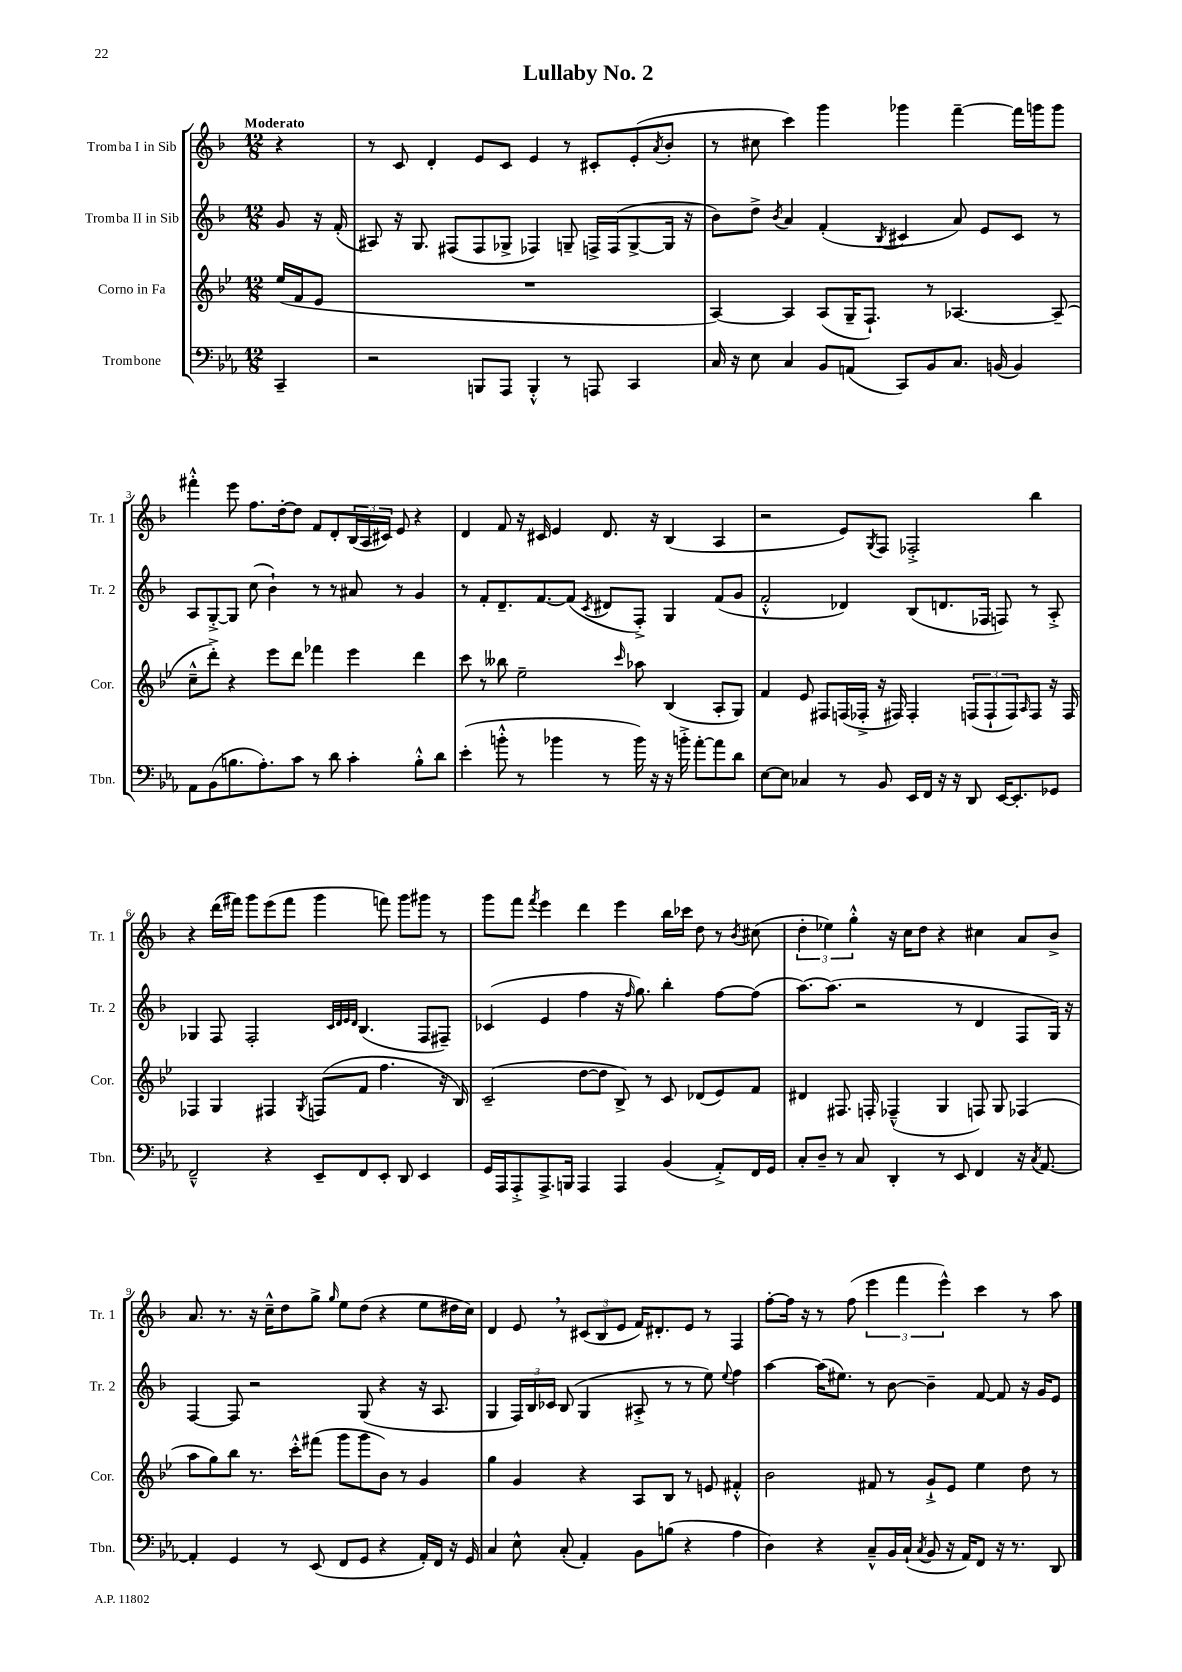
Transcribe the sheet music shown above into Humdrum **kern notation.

**kern	**kern	**kern	**kern
*staff4	*staff3	*staff2	*staff1
*clefF4	*clefG2	*clefG2	*clefG2
*k[b-e-a-]	*k[b-e-]	*k[b-]	*k[b-]
*M12/8	*M12/8	*M12/8	*M12/8
4CC~	(16ee-	8g	4r
.	16f	.	.
.	8e-	16r	.
.	.	(16f'	.
=	=	=	=
2r	1.r	8A#)	8r
.	.	16r	8c
.	.	8.G	.
.	.	.	4d'
.	.	(8F#	.
8BBB	.	8F#	8e
8AAA-	.	8G-^	8c
4BBB'^^	.	4F-)	4e
8r	.	8G~	8r
8AAA	.	16F^	8c#'
.	.	(16F	.
4CC	.	[8G^	(8e'
.	.	.	8qa
.	.	16G]	8b-'
.	.	16r	.
=	=	=	=
16C	[4A)	8b-)	8r
16r	.	.	.
8E-	.	8dd^	8cc#
.	.	8qb-	.
4C	4A]	4a	4ccc)
8BB-	(8A	(4f'	4ggg
(8AA	16G~	.	.
.	8.F`)	.	.
.	.	8qB-	.
8CC)	.	4c#	4ggg-
8BB-	8r	.	.
8.C	[4.A-	8a)	[4fff~
.	.	8e	.
(16BB	.	.	.
4BB)	.	8c#	16fff]
.	.	.	16ggg
.	(8A-~]	8r	8ggg
=	=	=	=
8AA-	8cc~^^	8A	4fff#'^^
(8BB-	8ddd'^)	[8G'^	.
8.B	4r	8G]	8eee
.	.	(8cc	8.ff
8.A-')	.	.	.
.	8eee-	4b-`)	.
.	.	.	[16dd'
8c	8ddd	.	8dd]
8r	4fff-	8r	8f
8d	.	8r	8d'
4c'	4eee-	8a#	(24B-
.	.	.	24A
.	.	.	24c#)
.	.	8r	8e
8B'^^	4ddd	4g	4r
8d	.	.	.
=	=	=	=
(4e-'	8ccc	8r	4d
.	8r	8f'	.
8b'^^	8bb--	8.d~	8f
8r	2ee-~	.	16r
.	.	[8.f	16c#
4b-	.	.	4e
.	.	(8f]	.
.	.	8qc	.
8r	.	8d#	8.d
.	16qqccc	.	.
16b-)	8aa-	8F'^)	.
16r	.	.	16r
16r	(4B-	4G	(4B-
16b'^	.	.	.
[8a-'	.	.	.
8a-]	8A'	(8f	4A
8d	8G)	8g	.
=	=	=	=
[8E-	4f	2f'^^	2r
8E-]	.	.	.
4C-	8e-	.	.
.	8F#	.	.
8r	(16F	4d-)	8e)
.	16F-'^	.	.
.	.	.	8qG
8BB-	16r	.	8F
.	16F#)	.	.
16EE-	4F#'	(8B-	2F-'^
16FF	.	.	.
16r	.	8.d	.
16r	.	.	.
8DD	(12F	.	.
.	.	16F-	.
.	12F`	.	.
[16EE-	.	8F)	.
.	12F)	.	.
8.EE-']	.	.	.
.	16qqA	.	.
.	8F	8r	4bb-
8GG-	16r	8A'^	.
.	16F	.	.
=	=	=	=
2FF~^^	4F-	4G-	4r
.	4G	8F	(16ddd
.	.	.	16fff#)
.	.	2F'	8ggg
4r	4F#	.	(8eee
.	.	.	8fff#
.	8qG	.	.
8EE-~	(8F	.	4ggg
.	.	32qqc	.
.	.	32qqd	.
.	.	32qqe	.
.	.	32qqd	.
8FF	8f	(4.B-	.
8EE-'	4.ff	.	8fff)
8DD	.	.	8ggg
4EE-	.	8F	8ggg#
.	16r	8F#~)	8r
.	16B-)	.	.
=	=	=	=
16GG	(2c~	(4c-	8ggg
16AAA-	.	.	.
8AAA-'^	.	.	8fff
.	.	.	8qfff
8.AAA-^	.	4e	4eee
16BBB	.	.	.
4AAA-	[8dd	4ff	4ddd
.	8dd]	.	.
4AAA-	8B-^)	16r	4eee
.	.	16qqff	.
.	.	8.gg)	.
.	8r	.	.
(4BB-	8c	4bb-'	16bb-
.	.	.	16ccc-
.	(8d-	.	8dd
8AA-'^)	8e-)	[8ff	8r
.	.	.	8qb-
16FF	8f	(8ff]	(8cc#
16GG	.	.	.
=	=	=	=
8C'	4d#	[8.aa)	6dd'
8D~	.	.	.
.	.	.	6ee-)
.	.	(8.aa]	.
8r	8.F#	.	.
.	.	.	6gg'^^
8C	.	2r	.
.	16F'	.	.
4DD'	(4F-~^^	.	16r
.	.	.	16cc
.	.	.	8dd
8r	4G	.	4r
8EE-	.	8r	.
4FF	8F)	4d	4cc#
.	8G	.	.
16r	(4F-	8F	8a
8qC	.	.	.
[8.AA-	.	.	.
.	.	16G)	8b-^
.	.	16r	.
=	=	=	=
4AA-']	8aa	[4F	8.a
.	8gg)	.	.
.	.	.	8.r
4GG	8bb-	8F]	.
.	8.r	2r	16r
.	.	.	16cc~^^
8r	.	.	8dd
.	16ccc'^^	.	.
(8EE-	(8fff#	.	8gg^
.	.	.	16qqgg
8FF	8ggg	.	8ee
8GG	8ggg	(8G	(8dd
4r	8b-)	4r	4r
.	8r	.	.
16AA-')	4g	16r	8ee
16FF	.	8.A	.
16r	.	.	16dd#
16GG	.	.	16cc)
=	=	=	=
4C	4gg	4G	4d
8E-^^	4g	24F)	8e
.	.	24B-	.
.	.	24c-	.
(8C'	.	(8B-	8r
4AA-')	4r	4G	(12c#
.	.	.	12B-
.	.	.	12e
8BB-	8A	8A#'^	16f)
.	.	.	8.d#'
(8B	8B-	8r	.
4r	8r	8r	8e
.	8e	8ee)	8r
.	.	8qqee	.
4A-	4f#'^^	4ff	4F
=	=	=	=
4D)	2b-	[4aa	[8ff'
.	.	.	16ff]
.	.	.	16r
4r	.	(16aa]	8r
.	.	8.ee#)	.
.	.	.	(8ff
8C~^^	8f#	8r	6eee
16BB-	8r	[8b-	.
.	.	.	6fff
(16C`	.	.	.
8qC	.	.	.
8BB-	8g`^	4b-~]	.
.	.	.	6eee^^)
16r	8e-	.	.
16AA-)	.	.	.
8FF	4ee-	[8f	4ccc
16r	.	8f]	.
8.r	.	.	.
.	8dd	16r	8r
.	.	16g	.
8DD	8r	8e	8aa
==	==	==	==
*-	*-	*-	*-
